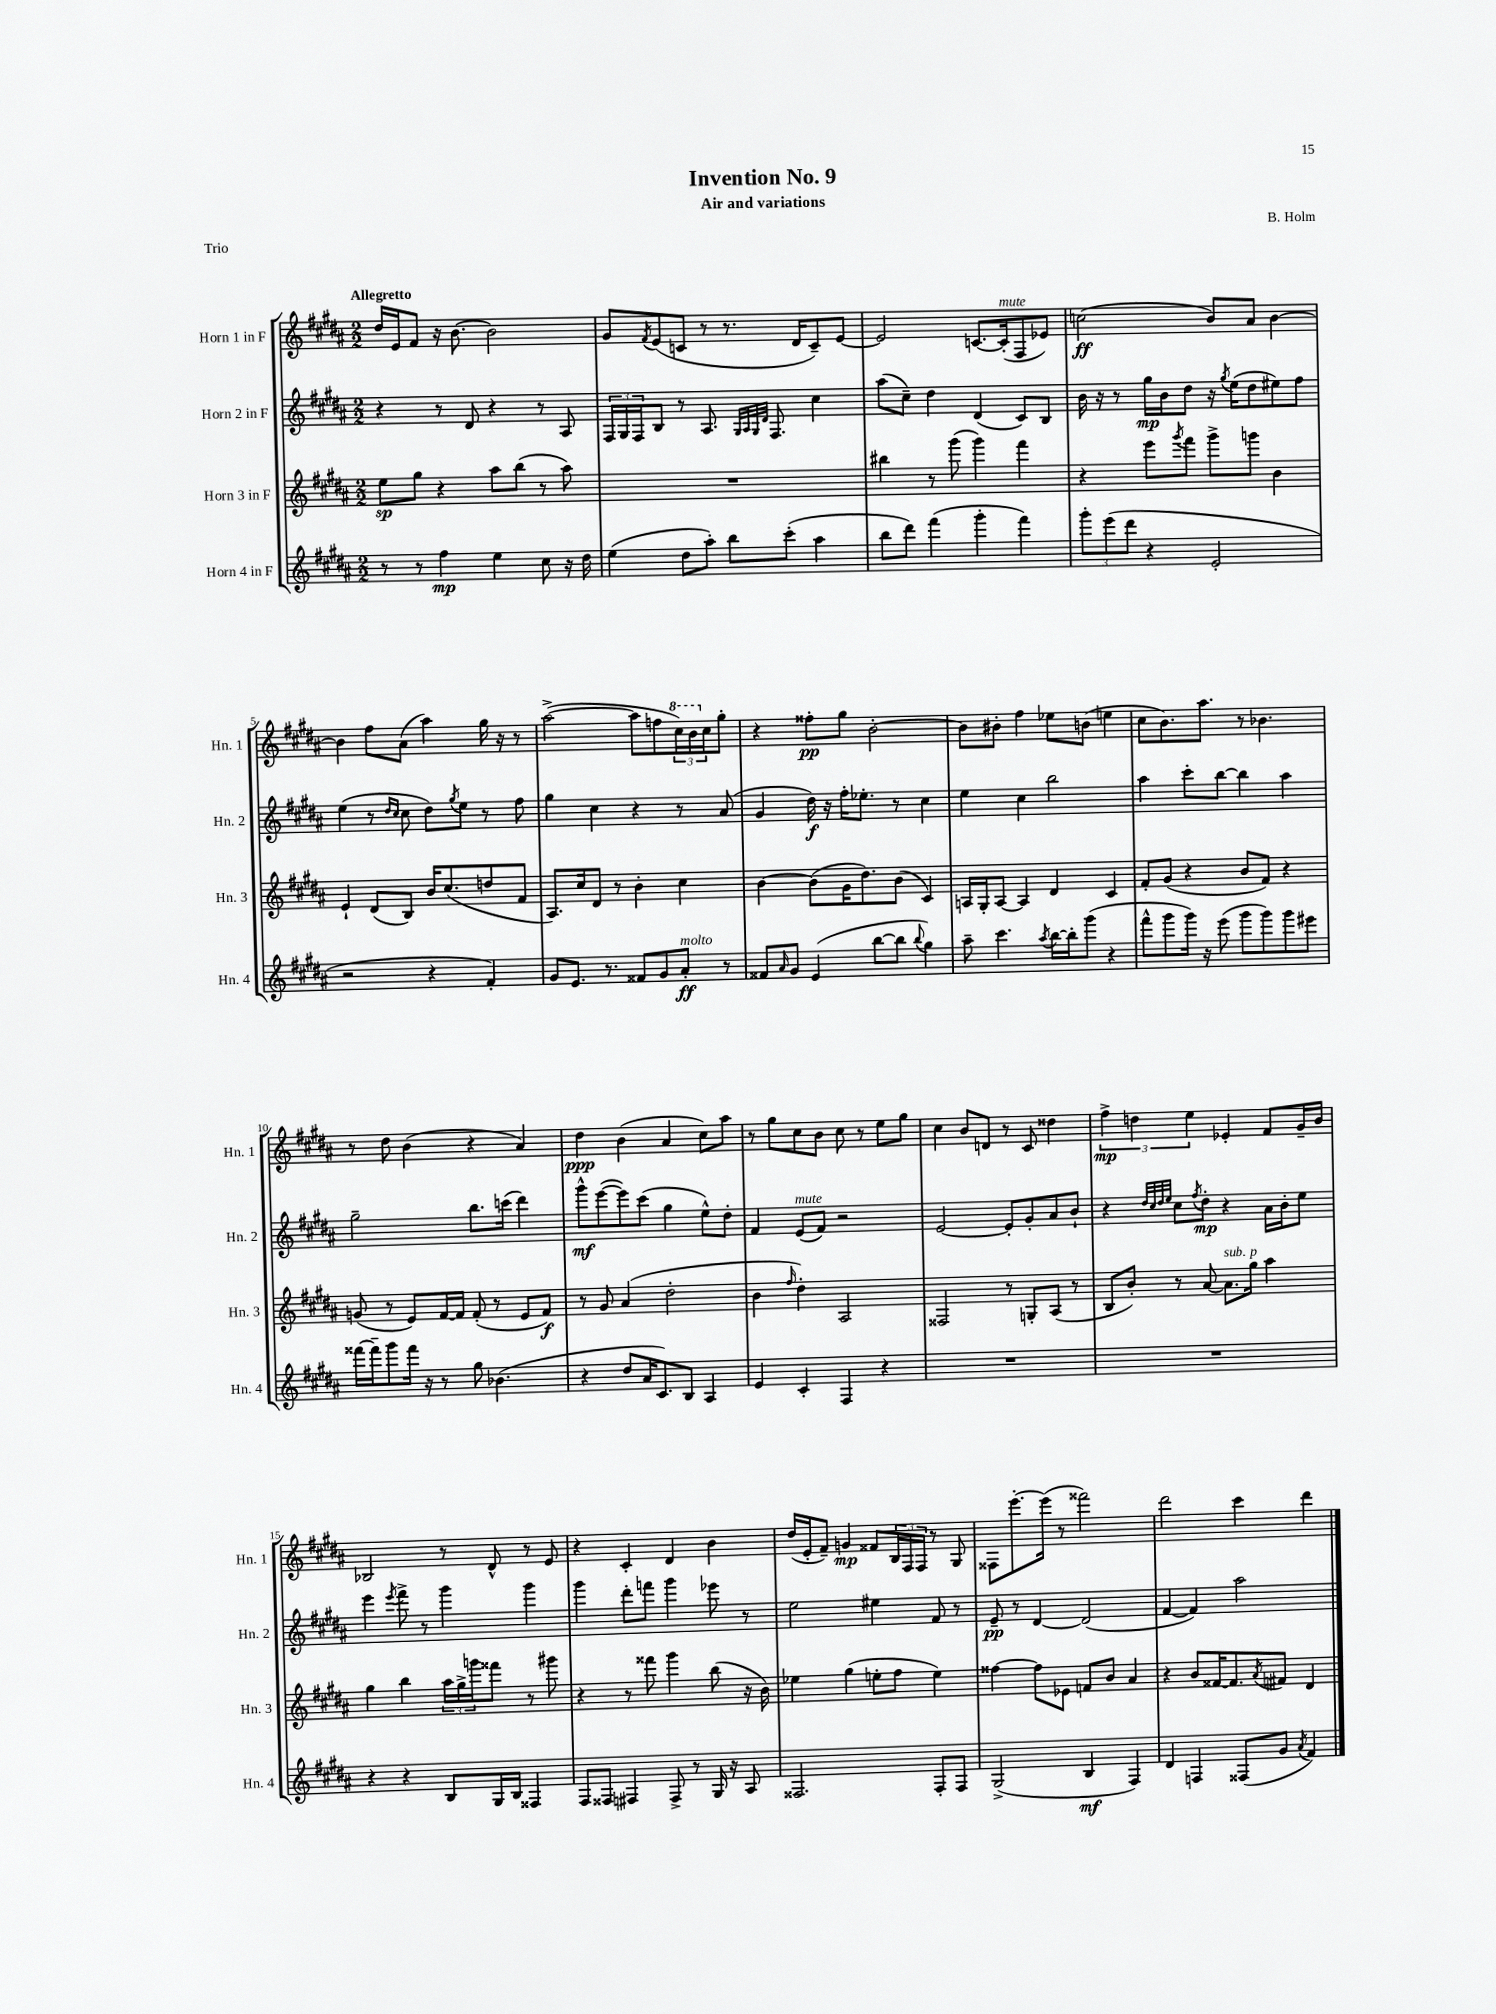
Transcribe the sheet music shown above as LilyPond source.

\header { title = "Invention No. 9" composer = "B. Holm" subtitle = "Air and variations" piece = "Trio" }
<<
\new StaffGroup <<
\new Staff = "s0" \with { instrumentName = "Horn 1 in F" shortInstrumentName = "Hn. 1" } {
    \clef treble \key b \major \numericTimeSignature \time 2/2 \tempo "Allegretto"
    dis''16 e'16 fis'8 r16 b'8.~ b'2 |
    gis'8 \acciaccatura { fis'8 } e'8( c'8 r8 r8. dis'16 c'8--) e'8~ |
    e'2 c'8.~ c'16-.^\markup { \italic "mute" }( fis8 ees'8) |
    c''2\ff( b'8) ais'8 b'4~ |
    b'4 fis''8 ais'8( ais''4) gis''16 r16 r8 |
    ais''2~->( ais''8 f''8 \tuplet 3/2 { \ottava #1 cis'''16) b''16 \ottava #0 cis''16 } gis''8-. |
    r4 fisis''8-.\pp gis''8 b'2~-. |
    b'8 bis'8-. fis''4 ees''8 b'8( e''4 |
    cis''8 b'8.) ais''8. r8 bes'4. |
    r8 dis''8 b'4( r4 ais'4) |
    dis''4\ppp b'4( ais'4 cis''8) ais''8 |
    r8 gis''8 cis''8 b'8 cis''8 r8 e''8 gis''8 |
    cis''4 b'8 d'8 r8 cis'8 disis''4 |
    \tuplet 3/2 { fis''4->\mp d''4 e''4 } ees'4-. fis'8 gis'16-- b'16 |
    bes2 r8 dis'8-^ r8 e'8 |
    r4 cis'4-. dis'4 b'4 |
    dis''16( e'16-. fis'8--) g'4\mp fisis'8 \tuplet 3/2 { b16 fis16 fis16 } r8 gis8 |
    fisis8 e'''8.~-. e'''16( r8 fisis'''2) |
    dis'''2 cis'''4 dis'''4 \bar "|." |
}
\new Staff = "s1" \with { instrumentName = "Horn 2 in F" shortInstrumentName = "Hn. 2" } {
    \clef treble \key b \major \numericTimeSignature \time 2/2
    r4 r8 dis'8 r4 r8 ais8 |
    \tuplet 3/2 { fis16 gis16 fis16 } b8 r8 ais8. \grace { gis32 ais32 gis32 dis'32 } fis8. cis''4 |
    ais''8( cis''8--) dis''4 dis'4( cis'8) b8 |
    b'16 r16 r8 gis''16\mp b'16 dis''8 r16 \acciaccatura { gis''8 } e''16( dis''8 eis''8) fis''8 |
    e''4( r8 \grace { dis''16 cis''16 } cis''8 dis''8) \acciaccatura { gis''8 } e''8 r8 fis''8 |
    gis''4 cis''4 r4 r8 ais'8( |
    gis'4 dis''16\f) r16 fis''16-. ees''8.-. r8 cis''4 |
    e''4 cis''4 b''2 |
    ais''4 cis'''8-. b''8~ b''4 ais''4 |
    gis''2-- b''8. c'''16( dis'''4) |
    gis'''8-^\mf e'''8~( e'''8) cis'''8( gis''4 e''8-^) dis''8-. |
    fis'4 e'8^\markup { \italic "mute" }( fis'8) r2 |
    e'2~ e'8-. gis'8-. ais'8 b'8-! |
    r4 \grace { dis''32 cis''32 dis''32 e''32 } cis''8 \acciaccatura { fis''8 } dis''8-.\mp r4 ais'16 b'16-. e''8 |
    e'''4 \acciaccatura { e'''8 } fis'''8-> r8 gis'''4 gis'''4 |
    gis'''4 dis'''8-. f'''8 gis'''4 ees'''8 r8 |
    e''2 eis''4 fis'8 r8 |
    e'8--\pp r8 dis'4~ dis'2( |
    fis'4~ fis'4) ais''2 \bar "|." |
}
\new Staff = "s2" \with { instrumentName = "Horn 3 in F" shortInstrumentName = "Hn. 3" } {
    \clef treble \key b \major \numericTimeSignature \time 2/2
    e''8\sp gis''8 r4 ais''8 b''8( r8 ais''8) |
    R1 |
    bis''4 r8 gis'''8( gis'''4) fis'''4 |
    r4 e'''8 \acciaccatura { gis'''8 } fis'''8 gis'''8-> g'''8 b'4 |
    e'4-! dis'8( b8) b'16 cis''8.( d''8 fis'8 |
    ais8.) cis''16 dis'8 r8 b'4-. cis''4 |
    b'4~ b'8( gis'16 dis''8.) b'8( cis'4) |
    a16 gis16-. a8~ a4 dis'4 cis'4 |
    fis'8-. gis'8( r4 b'8 fis'8) r4 |
    g'8( r8 e'8) fis'16~ fis'16 fis'8-.( r8 e'8 fis'8\f) |
    r8 gis'8 ais'4( dis''2-. |
    b'4 \grace { fis''16 } dis''4-.) ais2 |
    fisis2 r8 g8-. ais8( r8 |
    b8 b'8-.) r8 ais'8~ ais'8.^\markup { \italic "sub. p" } gis''16 ais''4 |
    gis''4 b''4 \tuplet 3/2 { ais''16 gis''16-> g'''16 } fisis'''8 r8 gis'''8 |
    r4 r8 fisis'''8 gis'''4 b''8( r16 b'16) |
    ees''4 gis''4( e''8-. fis''8 e''4) |
    fisis''4~ fisis''8 ees'8 f'8 b'8 ais'4 |
    r4 b'8 fisis'16~ fisis'8. \acciaccatura { ais'8 } fis'8 dis'4 \bar "|." |
}
\new Staff = "s3" \with { instrumentName = "Horn 4 in F" shortInstrumentName = "Hn. 4" } {
    \clef treble \key b \major \numericTimeSignature \time 2/2
    r8 r8 fis''4\mp e''4 cis''8 r16 dis''16 |
    e''4( dis''8 ais''8-.) b''8 cis'''8-.( ais''4 |
    b''8 dis'''8) fis'''4( gis'''4-. fis'''4) |
    \tuplet 3/2 { gis'''8-. e'''8( dis'''8 } r4 e'2-. |
    r2 r4 fis'4-.) |
    gis'8 e'8. r8. fisis'8 gis'8 ais'8-.\ff^\markup { \italic "molto" } r8 |
    fisis'8 \grace { ais'16 } gis'8 e'4( b''8~ b''8 \appoggiatura { b''8 } gis''4) |
    ais''8-- cis'''4. \acciaccatura { ais''8 } b''16~ b''16-. gis'''8( r4 |
    fis'''8-^ gis'''8 gis'''16) r16 e'''8( gis'''8 gis'''8) gis'''8 eis'''8 |
    fisis'''16~ fisis'''16-- gis'''8 fisis'''16 r16 r8 gis''8 bes'4.( |
    r4 dis''8 ais'16 cis'8.) b8 ais4 |
    e'4 cis'4-. fis4 r4 |
    R1 |
    R1 |
    r4 r4 b8 gis16 b16 fisis4 |
    fis8 fisis8 fis4 fis8-> r8 gis16 r16 ais8 |
    fisis2. fisis8-. fisis8 |
    gis2->( b4\mf fis4) |
    dis'4 f4 fisis8( gis'8 \acciaccatura { ais'8 } fis'4) \bar "|." |
}
>>
>>
